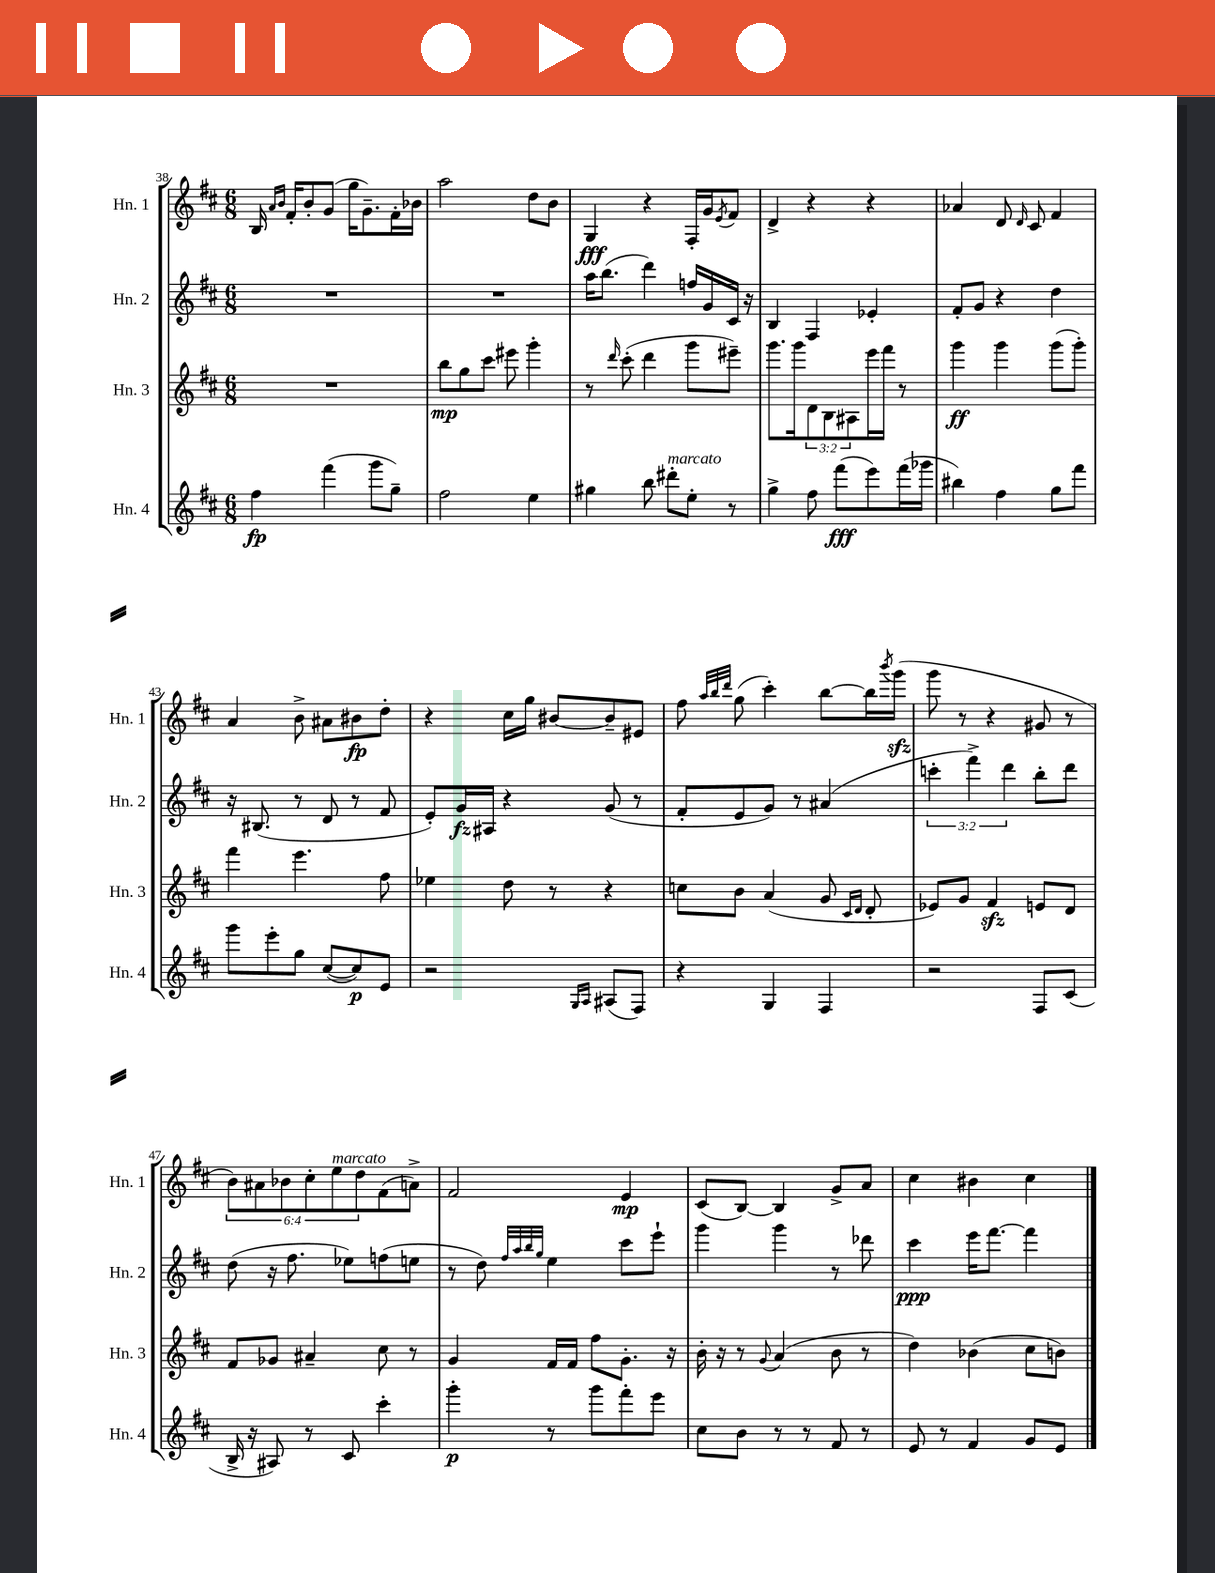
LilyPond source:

<<
\new StaffGroup <<
\new Staff = "s0" \with { instrumentName = "Hn. 1" shortInstrumentName = "Hn. 1" } {
    \clef treble \key d \major \numericTimeSignature \time 6/8 \override Staff.TupletNumber.text = #tuplet-number::calc-fraction-text
    b16 \grace { a'16 b'16 } fis'16-. b'8-. g'8( g''16 g'8.--) fis'16-. bes'16 |
    a''2 d''8 b'8 |
    g4\fff r4 fis16-. g'16 \acciaccatura { e'8 } fis'8 |
    d'4-> r4 r4 |
    aes'4 d'8 \grace { d'16 } cis'8 fis'4 |
    a'4 b'8-> ais'8 bis'8\fp d''8-. |
    r4 cis''16 g''16 bis'8~ bis'8-- eis'8 |
    fis''8 \grace { a''32 b''32 d'''32 } g''8( cis'''4-.) b''8~ b''16 \acciaccatura { b'''8 } g'''16\sfz( |
    g'''8 r8 r4 gis'8 r8 |
    \tuplet 6/4 { b'8) ais'8 bes'8 cis''8-. e''8^\markup { \italic "marcato" } d''8 } fis'8( a'8->) |
    fis'2 e'4\mp |
    cis'8( b8~) b4 g'8-> a'8 |
    cis''4 bis'4 cis''4 \bar "|." |
}
\new Staff = "s1" \with { instrumentName = "Hn. 2" shortInstrumentName = "Hn. 2" } {
    \clef treble \key d \major \numericTimeSignature \time 6/8 \override Staff.TupletNumber.text = #tuplet-number::calc-fraction-text
    R2. |
    R2. |
    a''16 b''8.( d'''4) f''16 g'16 cis'16 r16 |
    b4 fis4 ees'4-. |
    fis'8-. g'8 r4 d''4 |
    r16 bis8.( r8 d'8 r8 fis'8 |
    e'8-.) g'16\fz ais16 r4 g'8( r8 |
    fis'8-. e'8 g'8) r8 ais'4( |
    \tuplet 3/2 { c'''4-. fis'''4->) d'''4 } b''8-. d'''8 |
    d''8( r16 fis''8. ees''8) f''8( e''8 |
    r8 d''8) \grace { fis''32 a''32 b''32 g''32 } e''4 cis'''8 e'''8-! |
    g'''4 g'''4 r8 des'''8 |
    cis'''4\ppp e'''16 fis'''8.~ fis'''4 \bar "|." |
}
\new Staff = "s2" \with { instrumentName = "Hn. 3" shortInstrumentName = "Hn. 3" } {
    \clef treble \key d \major \numericTimeSignature \time 6/8 \override Staff.TupletNumber.text = #tuplet-number::calc-fraction-text
    R2. |
    b''8\mp g''8 cis'''8 eis'''8 g'''4-. |
    r8 \grace { d'''16 } cis'''8-.( d'''4 g'''8 eis'''8--) |
    g'''8. g'''16 \tuplet 3/2 { d'8 b8 ais8 } e'''16 fis'''16 r8 |
    g'''4\ff g'''4 g'''8( g'''8-.) |
    fis'''4 e'''4. fis''8 |
    ees''4 d''8 r8 r4 |
    c''8 b'8 a'4( g'8 \grace { cis'16 d'16 } d'8-. |
    ees'8) g'8 fis'4\sfz e'8 d'8 |
    fis'8 ges'8 ais'4-- cis''8 r8 |
    g'4 fis'16 fis'16 fis''8 g'8.-. r16 |
    b'16-. r16 r8 \appoggiatura { g'8 } a'4( b'8 r8 |
    d''4) bes'4( cis''8 b'8) \bar "|." |
}
\new Staff = "s3" \with { instrumentName = "Hn. 4" shortInstrumentName = "Hn. 4" } {
    \clef treble \key d \major \numericTimeSignature \time 6/8
    fis''4\fp fis'''4( g'''8 g''8--) |
    fis''2 e''4 |
    gis''4 b''8 dis'''8-.^\markup { \italic "marcato" } e''8-. r8 |
    g''4-> fis''8 fis'''8\fff( e'''8) fis'''16( ges'''16 |
    bis''4) fis''4 g''8 fis'''8 |
    g'''8 e'''8-. g''8 cis''8~( cis''8\p) e'8 |
    r2 \grace { g16 a16 } ais8( fis8) |
    r4 g4 fis4 |
    r2 fis8 cis'8( |
    b16-> r16 ais8) r8 cis'8 cis'''4-. |
    g'''4-.\p r8 g'''8 fis'''8-. e'''8 |
    cis''8 b'8 r8 r8 fis'8 r8 |
    e'8 r8 fis'4 g'8 e'8 \bar "|." |
}
>>
>>
\layout { \context { \Score currentBarNumber = #38 } }
